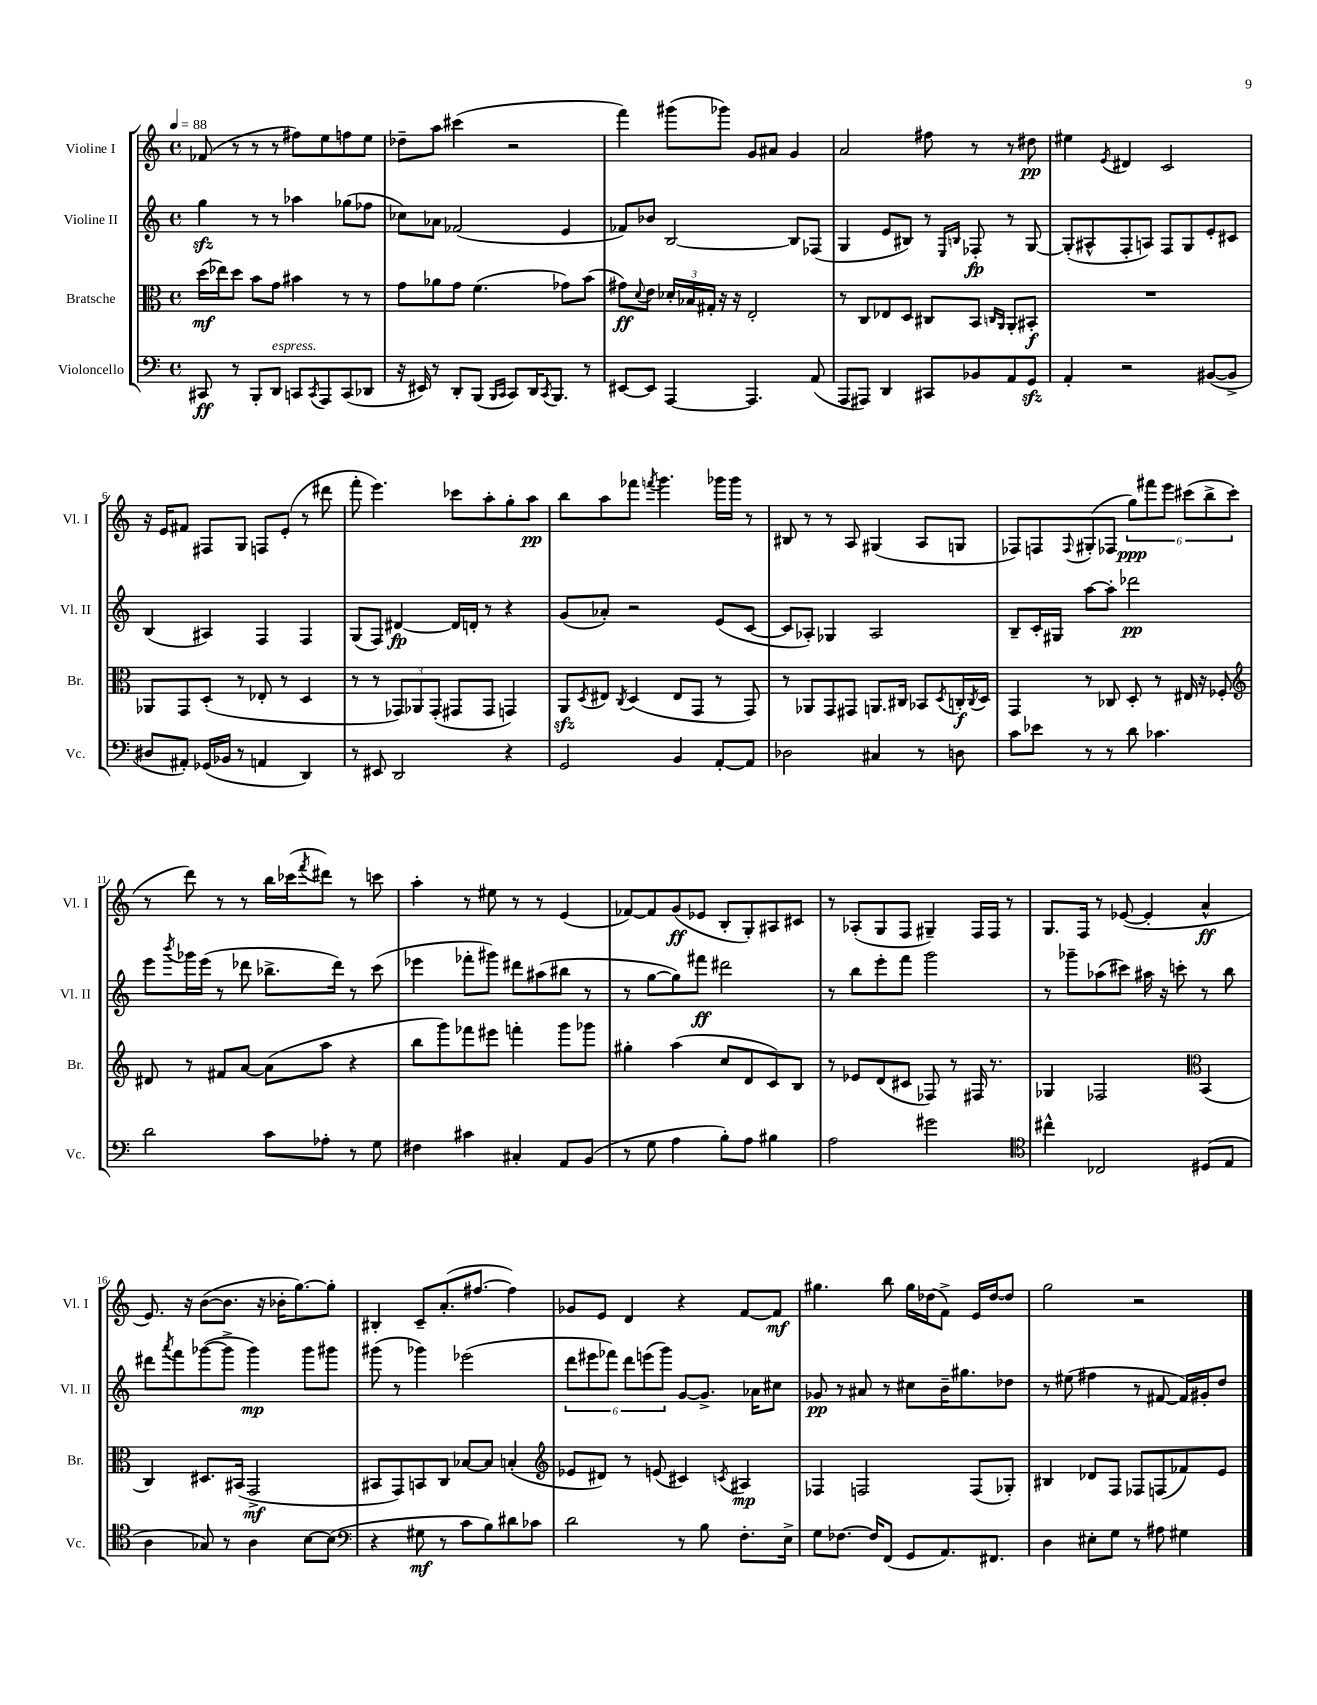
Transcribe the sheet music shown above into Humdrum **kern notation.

**kern	**kern	**kern	**kern
*staff4	*staff3	*staff2	*staff1
*clefF4	*clefC3	*clefG2	*clefG2
*k[]	*k[]	*k[]	*k[]
*M4/4	*M4/4	*M4/4	*M4/4
*met(c)	*met(c)	*met(c)	*met(c)
*MM88	*MM88	*MM88	*MM88
8CC#/	(16dd\LL	4gg\	(8f-/
.	16ee-\J)	.	.
8r	8dd\J	.	8r
8BBB'/L	8b\L	8r	8r
8DD/J	8g\J	8r	8r
8CC/L	4b#\	4aa-\	8ff#\L)
8qCC/	.	.	.
8AAA/	.	.	8ee\
(8CC/	8r	(8gg-\L	8ff\
8DD-/J	8r	8ff-\J	8ee\J
=	=	=	=
16r	8g\L	8cc-\L)	8dd-~\L
16EE#/)	.	.	.
8r	8a-\	8a-\J	8aa\J
8DD'/L	8g\J	(2f-/	(4ccc#\
(8BBB/J	(4.f\	.	.
16qqBBB/LL	.	.	.
16qqCC/JJ	.	.	.
8CC/L)	.	.	2r
16DD/K	.	.	.
8qCC/	.	.	.
8.BBB/J	.	.	.
.	8g-\L)	4e/	.
8r	(8b\J	.	.
=	=	=	=
[8EE#/L	8g#\L)	8f-/L)	4fff\)
.	8qqd/	.	.
8EE#/]J	8e\J	8b-/J	.
[4AAA/	24d-'/LL	[2B/	(8ggg#\L
.	24B-/	.	.
.	24G#'/JJ	.	.
.	16r	.	8ggg-\J)
.	16r	.	.
4.AAA/]	2E'/	.	8g/L
.	.	.	8a#/J
.	.	8B/]L	4g/
(8AA/	.	(8F-/J	.
=	=	=	=
8AAA/L	8r	4G/	2a/
8AAA#/J)	8C/L	.	.
4DD/	8E-/	8e/L	.
.	8D/J	8B#/J)	.
8CC#/L	8C#/L	8r	8ff#\
.	.	16qqE/LL	.
.	.	16qqB/JJ	.
8BB-/	8BB/J	8F-'/	8r
.	16qqC/LL	.	.
.	16qqAA/JJ	.	.
8AA/	8AA'/L	8r	8r
8GG/J	8BB#'/J	[8G/	8dd#\
=	=	=	=
4AA'/	1r	(8G'/]L	4ee#\
.	.	8A#^^/	.
.	.	.	8qe/
2r	.	8F'/	4d#/
.	.	8A/J)	.
.	.	8F/L	2c/
.	.	8G/	.
([8BB#/L	.	8e'/	.
8BB#^/]J	.	8c#/J	.
=	=	=	=
8D#/L	8AA-/L	(4B/	16r
.	.	.	16e/LK
8AA#'/J)	8GG/	.	8f#/J
(16GG-/LL	(8D'/J	4A#/)	8F#/L
16BB-/JJ	.	.	.
8r	8r	.	8G/J
4AA/	8E-'/	4F/	8F/L
.	8r	.	(8e'/J
4DD/)	4D/	4F/	8r
.	.	.	8ddd#\
=	=	=	=
8r	8r	(8G/L	8fff'\
8EE#/	8r	8F/J)	4.eee\)
2DD/	12GG-/L)	[4d#/	.
.	12AA-/	.	.
.	(12GG-'/J	.	.
.	8GG#/L	16d#/]LL	8ccc-\L
.	.	16d'/JJ	.
.	8GG#/J	8r	8aa'\
4r	4GG/)	4r	8gg'\
.	.	.	8aa\J
=	=	=	=
2GG/	8AA/L	(8g/L	8bb\L
.	8qD/	.	.
.	8E#/J	8a-'/J)	8aa\
.	8qC/	.	.
.	(4D/	2r	8fff-\J
.	.	.	8qfff/
.	.	.	4.ggg\
4BB/	8E#/L	.	.
.	8GG/J	.	.
[8AA'/L	8r	(8e/L	16ggg-\LL
.	.	.	16ggg-\JJ
8AA/]J	8GG/)	[8c/J	8r
=	=	=	=
2D-\	8r	8c/]L	8B#/
.	8AA-/L	8A-'/J)	8r
.	8GG/	4G-/	8r
.	8GG#/J	.	8A/
4C#/	8.AA/L	2A-/	(4G#/
.	16C#/Jk	.	.
8r	8BB-/L	.	8A/L
.	8qD/	.	.
8D\	16C'/L	.	8G/J
.	8qC/	.	.
.	16D/JJ	.	.
=	=	=	=
8c\L	4GG/	8B~/L	8F-/L)
8e-\J	.	16c'/L	8F/
.	.	16G#/JJ	.
.	.	.	8qqF/
8r	8r	[8aa\L	(8G#'/
8r	8C-/	8aa'\]J	8F-/J
8d\	8D'/	2ddd-\	12gg\L)
.	.	.	12fff#\
4.c-\	8r	.	.
.	.	.	12eee\J
.	16E#/	.	(12ccc#\L
.	16r	.	.
.	.	.	12bb^\
.	8F-'/	.	.
.	.	.	12ccc#'\J
=	=	=	=
*	*clefG2	*	*
2d\	8d#/	8eee\L	8r
.	.	8qbbb/	.
.	8r	16ggg-\L	8ddd\)
.	.	(16eee\JJ	.
.	8f#/L	8r	8r
.	[8a/J	8ddd-\	8r
8c\L	(8a\]L	8.bb-^\L	16bb\LL
.	.	.	(16ccc-\J
.	.	.	8qfff/
8A-'\J	8aa\J	.	8ddd#\J)
.	.	16ddd-\Jk)	.
8r	4r	8r	8r
8G\	.	(8ccc\	8ccc\
=	=	=	=
4F#\	8bb\L	4eee-\	4aa'\
.	8ggg\)	.	.
4c#\	8fff-\	8fff-'\L	8r
.	8eee#\J	8ggg#\J)	8ee#\
4C#'/	4fff'\	8ddd#\L	8r
.	.	(8aa#\	8r
8AA/L	8ggg\L	8bb#\J	(4e/
(8BB/J	8ggg-\J	8r	.
=	=	=	=
8r	4gg#'\	8r	[8f-/L)
8G\	.	[8gg\L	8f-/]
4A\	(4aa\	8gg\])	(8g/
.	.	8fff#\J	8e-/J
8B'\L)	8cc/L	2ddd#\	8B'/L
8A\J	8d/	.	8G'/)
4B#\	8c/)	.	8A#/
.	8B/J	.	8c#/J
=	=	=	=
2A\	8r	8r	8r
.	8e-/L	8bb\L	(8A-'/L
.	(8d/	8eee'\	8G/
.	8c#/J	8fff\J	8F/J
2g#\	8F-/)	2ggg\	4G#~/)
.	8r	.	.
.	16F#/	.	16F/LL
.	8.r	.	16F/JJ
.	.	.	8r
=	=	=	=
*clefC4	*	*	*
4cc#^^\	4G-/	8r	8.G/L
.	.	8ggg-~\L	.
.	.	.	16F/Jk
2C-/	2F-/	(8aa-\	8r
.	.	8ccc#\J)	([8e-/
.	.	16aa#\	4e-'/]
.	.	16r	.
.	.	8ccc'\	.
*	*clefC3	*	*
(8D#/L	(4BB/	8r	4a^^/
8E/J	.	8bb\	.
=	=	=	=
4A\	4C/)	8ddd#\L	8.e/)
.	.	8qaaa/	.
.	.	8fff\	.
.	.	.	16r
8G-/)	8.D#/L	([8ggg-\	([8b\L
8r	.	8ggg-^\]J	8.b\]J
.	(16BB#/Jk	.	.
4A\	2GG^/	4ggg-\)	.
.	.	.	16r
.	.	.	16b-'\LK
.	.	.	[8.gg\)
[8B\L	.	8ggg-\L	.
(8B\]J	.	8ggg#\J	8gg'\]J
=	=	=	=
*clefF4	*	*	*
4r	8BB#/L	(8ggg#\	4B#'/
.	8GG/)	8r	.
8G#\	8BB/	4ggg-\)	8c~/L
8r	8C/J	.	(8.a'/
8c\L	[8B-/L	(2eee-\	.
.	.	.	[8.ff#/J
8B\)	8B-/]J	.	.
8d#\	(4B'/	.	4ff#\])
8c-\J	.	.	.
=	=	=	=
*	*clefG2	*	*
2d\	8e-/L	12ddd\L	8g-/L
.	.	12eee#\	.
.	8d#/J)	.	8e/J
.	.	12fff-\J)	.
.	8r	12ddd\L	4d/
.	.	(12eee\	.
.	(8e/	.	.
.	.	12ggg\J)	.
8r	4c#/)	[8g/L	4r
8B\	.	8.g^/]J	.
.	8qc/	.	.
8.F'\L	4A#/	.	[8f/L
.	.	16a-\LK	.
.	.	8cc#\J	8f/]J
16E^\Jk	.	.	.
=	=	=	=
8G\L	4F-/	8g-/	4.gg#\
[8.F-\J	.	8r	.
.	2F/	8a#/	.
16F-/]LK	.	.	.
(8FF/J	.	8r	8bb\
8GG/L	.	8cc#\L	16gg#\LL
.	.	.	(16dd-\J
8.AA/)	.	16b~\K	8f^\J)
.	.	8.gg#\	.
.	(8F/L	.	16e/LL
8.FF#/J	.	.	[16dd-/J
.	8G-'/J)	8dd-\J	8dd-/]J
=	=	=	=
4D\	4B#/	8r	2gg\
.	.	(8ee#\	.
8E#'\L	8d-/L	4ff#\	.
8G\J	8F/J	.	.
8r	8F-/L	8r	2r
8A#\	(8F/	[8f#/	.
4G#\	8f-/)	16f#/]LL)	.
.	.	16g#'/J	.
.	8e/J	8dd/J	.
==	==	==	==
*-	*-	*-	*-
